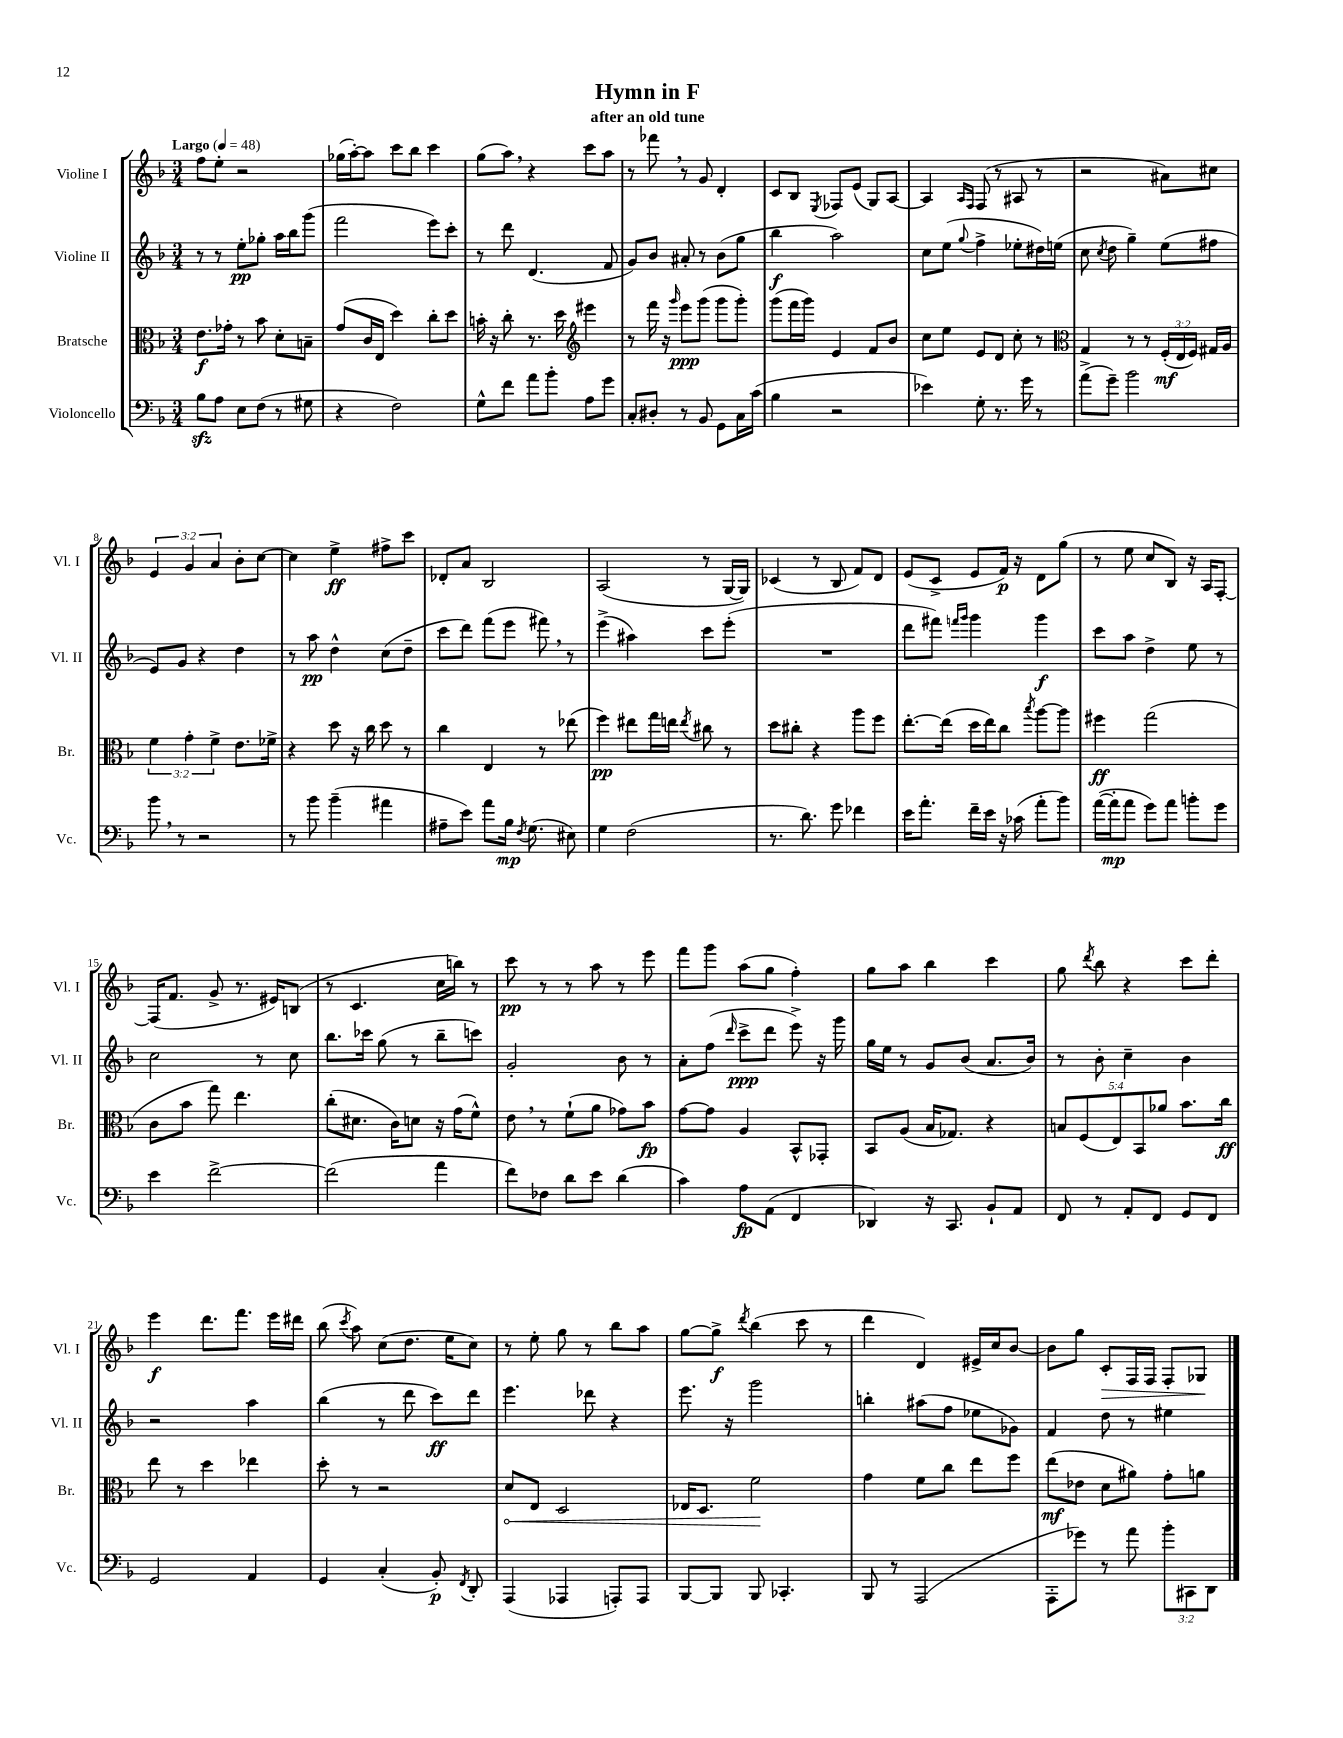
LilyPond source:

\header { title = "Hymn in F" subtitle = "after an old tune" }
<<
\new StaffGroup <<
\new Staff = "s0" \with { instrumentName = "Violine I" shortInstrumentName = "Vl. I" } {
    \clef treble \key f \major \numericTimeSignature \time 3/4 \override Staff.TupletNumber.text = #tuplet-number::calc-fraction-text \tempo "Largo" 4 = 48
    \autoBeamOff f''8[ e''8]-. r2 |
    ges''16[( a''16~-.) a''8] c'''8[ bes''8] c'''4 |
    g''8[( a''8]) \breathe r4 c'''8[ a''8] |
    r8 fes'''8 \breathe r8 g'8 d'4-. |
    c'8[ bes8] \acciaccatura { e8 } fes8[ e'8]( g8[) a8]~ |
    a4 \grace { a16[ f16] } f8( r8 ais8 r8 |
    r2 ais'8[) cis''8] |
    \tuplet 3/2 { e'4 g'4 a'4 } bes'8[-. c''8]~ |
    c''4 e''4->\ff fis''8[-> c'''8] |
    des'8[-. a'8] bes2 |
    a2( r8 g16[~ g16]) |
    ces'4( r8 bes8 f'8[) d'8] |
    e'8[( c'8]-> e'8[ f'16]\p) r16 d'8[ g''8]( |
    r8 e''8 c''8[ bes8]) r16 a16[ f8]~-. |
    f16[( f'8.] g'8-> r8. eis'16[) b8]( |
    r8 c'4. c''16[ b''16]) r8 |
    c'''8\pp r8 r8 a''8 r8 e'''8 |
    f'''8[ g'''8] a''8[( g''8] f''4-.) |
    g''8[ a''8] bes''4 c'''4 |
    g''8 \acciaccatura { d'''8 } bes''8 r4 c'''8[ d'''8]-. |
    e'''4\f d'''8.[ f'''8.] e'''16[ dis'''16] |
    bes''8( \acciaccatura { c'''8 } a''8) c''8[( d''8.] e''16[ c''8]) |
    r8 e''8-. g''8 r8 bes''8[ a''8] |
    g''8[~ g''8]->\f \acciaccatura { d'''8 } bes''4( c'''8 r8 |
    d'''4 d'4) eis'16[-> c''16 bes'8]~ |
    bes'8[ g''8] c'8[-.\> f16 f16] f8[-. ges8]\! \bar "|." |
}
\new Staff = "s1" \with { instrumentName = "Violine II" shortInstrumentName = "Vl. II" } {
    \clef treble \key f \major \numericTimeSignature \time 3/4
    \autoBeamOff r8 r8 e''8[-.\pp ges''8]-. a''16[ bes''16 g'''8]( |
    f'''2 e'''8[) c'''8]-. |
    r8 d'''8 d'4.( f'8 |
    g'8[) bes'8] ais'8-. r8 bes'8[( g''8] |
    bes''4\f a''2) |
    c''8[ e''8]( \appoggiatura { g''8 } f''4-> ees''8[-. dis''16) e''16]( |
    c''8 \acciaccatura { c''8 } d''8 g''4--) e''8[( fis''8] |
    e'8[) g'8] r4 d''4 |
    r8 a''8\pp d''4-^ c''8[( d''8]-- |
    c'''8[ d'''8]) f'''8[( e'''8] fis'''8) \breathe r8 |
    e'''4->( ais''4) c'''8[ e'''8]-.( |
    R2. |
    d'''8[ fis'''8]) \grace { f'''16[ g'''16] } g'''4 g'''4\f |
    c'''8[ a''8] d''4-> e''8 r8 |
    c''2 r8 c''8 |
    bes''8.[ ces'''16] g''8( r8 bes''8[-- c'''8]) |
    g'2-. bes'8 r8 |
    a'8[-. f''8]( \grace { d'''16 } c'''8[->\ppp d'''8] e'''8->) r16 g'''16 |
    g''16[ e''16] r8 g'8[ bes'8]( a'8.[ bes'16]) |
    r8 bes'8-. c''4-- bes'4 |
    r2 a''4 |
    bes''4( r8 d'''8 c'''8[\ff) d'''8] |
    e'''4. des'''8 r4 |
    e'''8. r16 g'''2 |
    b''4-. ais''8[( f''8] ees''8[ ges'8]) |
    f'4 d''8 r8 eis''4 \bar "|." |
}
\new Staff = "s2" \with { instrumentName = "Bratsche" shortInstrumentName = "Br." } {
    \clef alto \key f \major \numericTimeSignature \time 3/4 \override Staff.TupletNumber.text = #tuplet-number::calc-fraction-text
    \autoBeamOff e'8.[\f ges'16]-. r8 bes'8 d'8[-. b8]-- |
    g'8[( c'16 e16] d''4) c''8[-. d''8] |
    b'16-. r16 c''8-. r8. d''16 \clef treble eis'''4 |
    r8 f'''16 r16 \grace { g'''16 } e'''8[\ppp g'''8]( g'''8[ g'''8]-.) |
    g'''8[( f'''16 g'''16]) e'4 f'8[ bes'8] |
    c''8[ e''8] e'8[ d'8] c''8-. r8 |
    \clef alto g4 r8 r8 \tuplet 3/2 { f16[-.\mf( e16 f16]) } gis16[ a16] |
    \tuplet 3/2 { f'4 g'4-. f'4-> } e'8.[ fes'16]-> |
    r4 d''8 r16 c''16 d''8 r8 |
    c''4 e4 r8 ees''8( |
    f''4\pp) eis''8[ g''16 e''16] \acciaccatura { e''8 } cis''8 r8 |
    d''8[ cis''8]-. r4 a''8[ f''8] |
    e''8.[~-. e''16]( d''16[ e''16) c''8] \acciaccatura { bes''8 } a''8[~ a''8] |
    fis''4\ff g''2( |
    c'8[ bes'8] g''8) e''4. |
    c''8[-.( dis'8.] c'16[) d'8] r16 g'16[( f'8]-^) |
    e'8 \breathe r8 f'8[-!( a'8] ges'8[) bes'8]\fp |
    g'8[~ g'8] a4 bes,8[-^ ges,8]-. |
    bes,8[ a8]( bes16[ ges8.]) r4 |
    \tuplet 5/4 { b8[ f8( e8) bes,8 aes'8] } bes'8.[ c''16]\ff |
    e''8 r8 d''4 ees''4 |
    d''8-. r8 r2 |
    \once \override Hairpin.circled-tip = ##t d'8[\< e8] d2 |
    ees16[ d8.] f'2\! |
    g'4 f'8[ c''8] e''8[ f''8] |
    e''8[\mf( ees'8] d'8[ ais'8]) g'8[-. a'8] \bar "|." |
}
\new Staff = "s3" \with { instrumentName = "Violoncello" shortInstrumentName = "Vc." } {
    \clef bass \key f \major \numericTimeSignature \time 3/4 \override Staff.TupletNumber.text = #tuplet-number::calc-fraction-text
    \autoBeamOff bes8[\sfz a8] e8[ f8]( r8 gis8 |
    r4 f2) |
    g8[-^ f'8] a'8[ bes'8]-. a8[ g'8] |
    c8[-. dis8]-. r8 bes,8 g,8[ c16 c'16]( |
    bes4 r2 |
    ees'4) g8-. r8. g'16 r8 |
    a'8[->( g'8]--) bes'2 |
    bes'8 \breathe r8 r2 |
    r8 bes'8 bes'4--( ais'4 |
    ais8[-- e'8]) a'8[ bes16]\mp \acciaccatura { f8 } g8.( eis8) |
    g4 f2( |
    r8. d'8.) g'8 fes'4 |
    e'16[ a'8.]-. f'16[-- e'16] r16 ces'16( a'8[-. bes'8]) |
    a'16[~( a'16-.\mp a'8] g'8[) a'8] b'8[-. g'8] |
    e'4 f'2~-> |
    f'2( a'4 |
    f'8[) fes8] d'8[ e'8] d'4( |
    c'4) a8[\fp a,8]( f,4 |
    des,4) r16 c,8. bes,8[-! a,8] |
    f,8 r8 a,8[-. f,8] g,8[ f,8] |
    g,2 a,4 |
    g,4 c4-.( bes,8-.\p) \acciaccatura { f,8 } d,8-. |
    a,,4( aes,,4 a,,8[-.) a,,8] |
    bes,,8[~ bes,,8] bes,,8 ces,4.-. |
    bes,,8 r8 a,,2( |
    a,,8[-. ges'8]) r8 a'8 \tuplet 3/2 { bes'8[-. cis,8 d,8] } \bar "|." |
}
>>
>>
